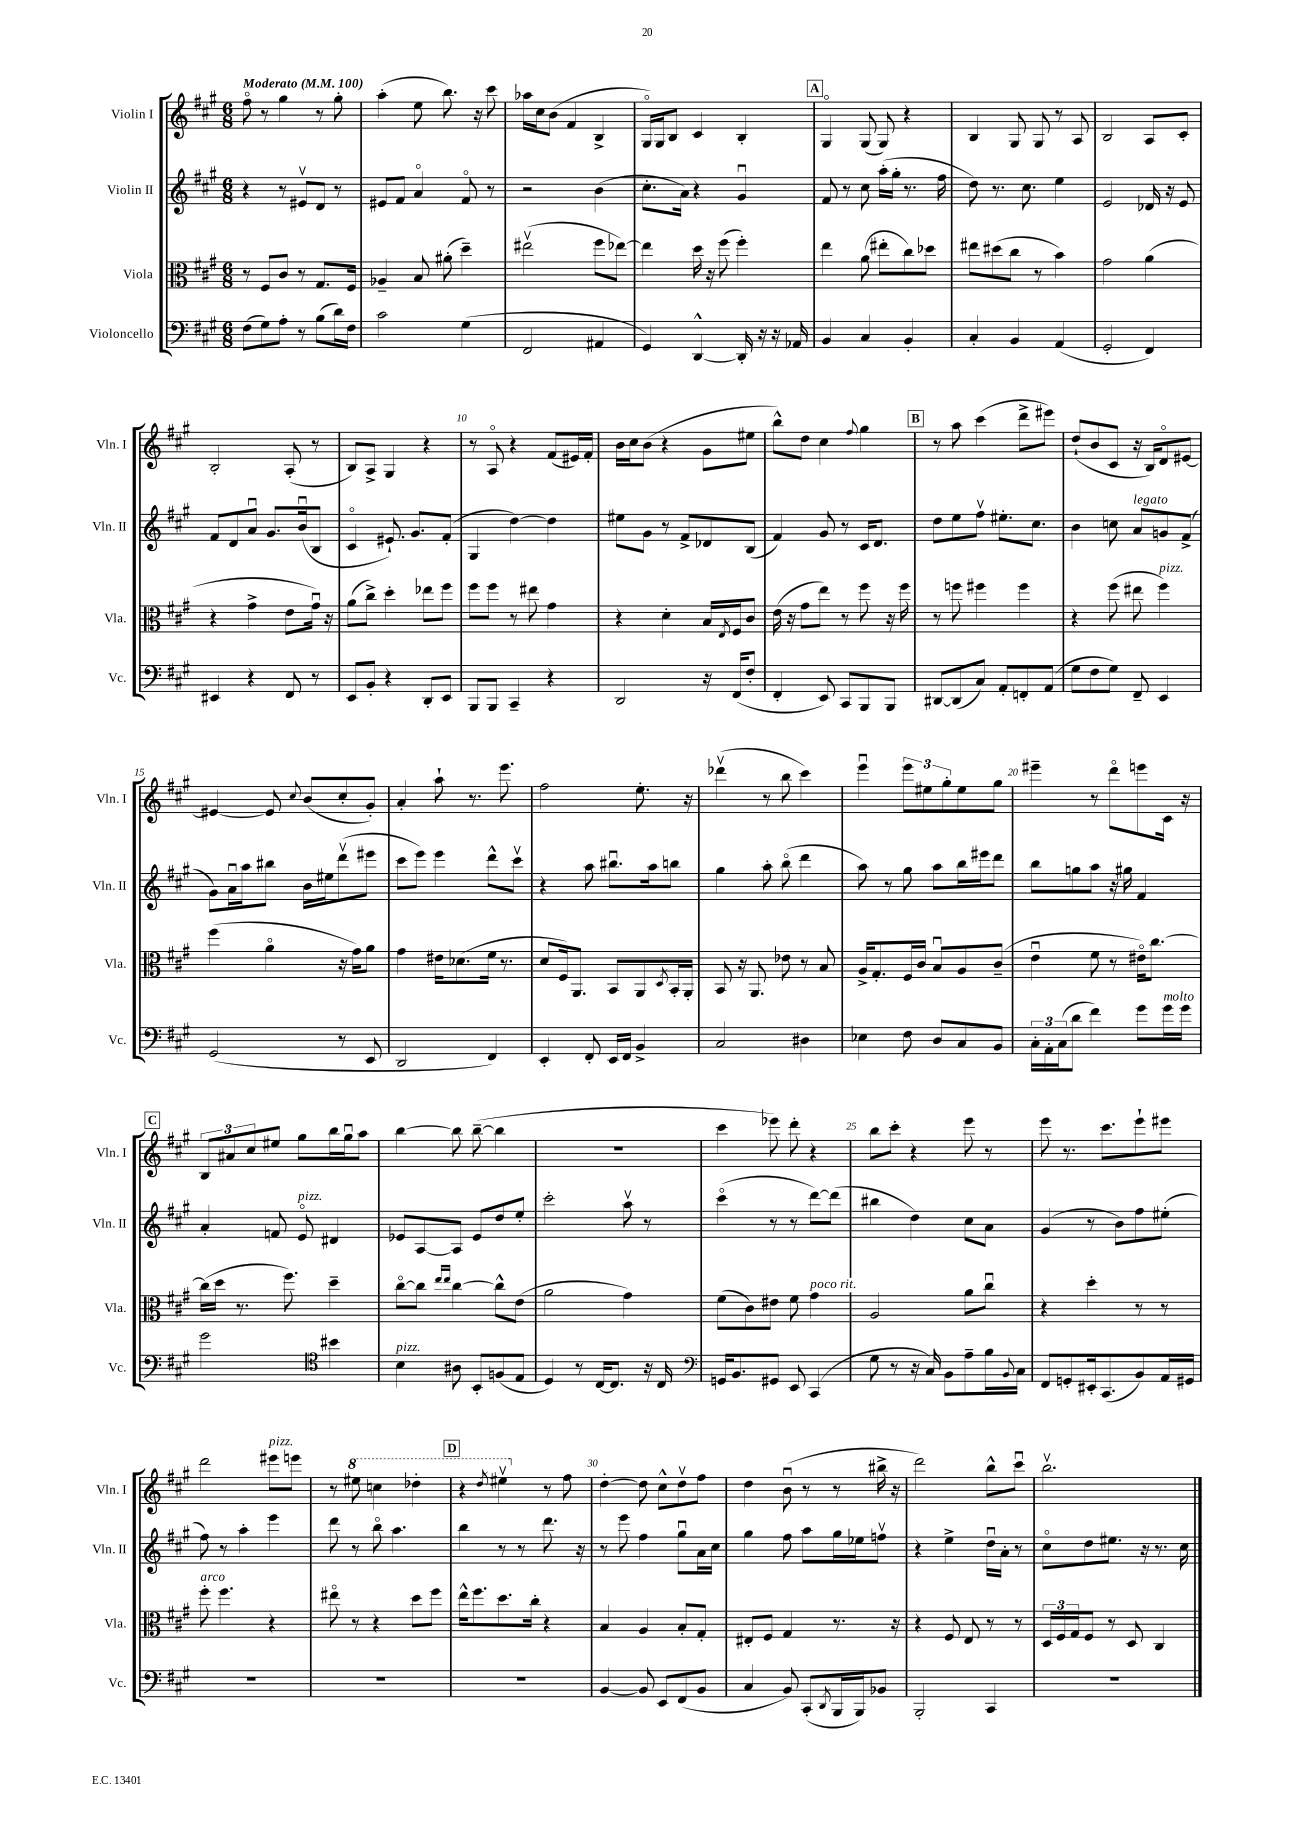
<<
\new StaffGroup <<
\new Staff = "s0" \with { instrumentName = "Violin I" shortInstrumentName = "Vln. I" } {
    \clef treble \key a \major \numericTimeSignature \time 6/8 \tempo "Moderato" 4 = 100
    fis''8\flageolet r8 gis''4 r8 gis''8-. |
    a''4-.( e''8 b''8.) r16 cis'''8 |
    aes''16 cis''16 b'8( fis'4 b4-> |
    gis16\flageolet) gis16 b8 cis'4 b4-. |
    \mark \markup { \box "A" } gis4\flageolet gis8( gis8) r4 |
    b4 gis8 gis8 r8 a8 |
    b2 a8 cis'8-. |
    b2-. a8-.( r8 |
    b8) a8-> gis4 r4 |
    r8 a8\flageolet r4 fis'8( eis'16) fis'16-. |
    b'16 cis''16 b'8( r4 gis'8 eis''8 |
    b''8-^) d''8 cis''4 \appoggiatura { fis''8 } gis''4 |
    \mark \markup { \box "B" } r8 a''8 cis'''4( d'''8-> eis'''8) |
    d''8-!( b'8 cis'8 r16 b16) d'8\flageolet eis'8~ |
    eis'4~ eis'8 \appoggiatura { cis''8 } b'8( cis''8-. gis'8-.) |
    a'4-. a''8-! r8. e'''8. |
    fis''2 e''8.-. r16 |
    des'''4\upbow( r8 b''8 cis'''4) |
    e'''4\downbow \tuplet 3/2 { e'''8 eis''8 gis''8-. } eis''8 gis''8 |
    eis'''4-- r8 d'''8\flageolet e'''8 cis'16 r16 |
    \mark \markup { \box "C" } \tuplet 3/2 { b8 ais'8 cis''8 } eis''8 gis''8 b''16 gis''16\downbow a''8 |
    b''4~ b''8 b''8~--( b''4 |
    R2. |
    cis'''4 ees'''8) d'''8-. r4 |
    b''8 cis'''8-. r4 e'''8 r8 |
    e'''8 r8. cis'''8. e'''8-! eis'''8 |
    d'''2 eis'''8^\markup { \italic "pizz." } e'''8 |
    r8 \ottava #1 eis'''8 c'''4 des'''4-. |
    \mark \markup { \box "D" } r4 \acciaccatura { d'''8 } eis'''4\upbow \ottava #0 r8 fis''8 |
    d''4~-. d''8 cis''8-^ d''8\upbow fis''8 |
    d''4 b'8\downbow( r8 r8 bis''16-> r16 |
    d'''2) b''8-^ cis'''8\downbow |
    b''2.\upbow \bar "|." |
}
\new Staff = "s1" \with { instrumentName = "Violin II" shortInstrumentName = "Vln. II" } {
    \clef treble \key a \major \numericTimeSignature \time 6/8
    r4 r8 eis'8\upbow d'8 r8 |
    eis'8 fis'8 a'4\flageolet fis'8\flageolet r8 |
    r2 b'4( |
    cis''8.-. a'16) r4 gis'4\downbow |
    \mark \markup { \box "A" } fis'8 r8 cis''8 a''16-.( gis''16-. r8. fis''16 |
    d''8) r8. cis''8. e''4 |
    e'2 des'16 r16 e'8 |
    fis'8 d'8 a'8\downbow gis'8. b'16\downbow( b8 |
    cis'4\flageolet eis'8.-!) gis'8. fis'8-.( |
    gis4 d''4~) d''4 |
    eis''8 gis'8 r8 fis'8-> des'8 b8( |
    fis'4) gis'8 r8 cis'16 d'8. |
    \mark \markup { \box "B" } d''8 e''8 fis''8\upbow eis''8.-. cis''8. |
    b'4 c''8 a'8^\markup { \italic "legato" } g'8 fis'8->( |
    gis'8) a'16\downbow a''16 bis''8 b'16 eis''16 d'''8\upbow( eis'''8 |
    cis'''8 e'''8) e'''4 d'''8-^ cis'''8\upbow |
    r4 a''8 bis''8.\downbow a''16 b''8 |
    gis''4 a''8-. b''8\flageolet( d'''4 |
    a''8) r8 gis''8 a''8 b''16 eis'''16 d'''8 |
    b''8 g''8 a''8 r16 gis''16 fis'4 |
    \mark \markup { \box "C" } a'4-. f'8 e'8\flageolet^\markup { \italic "pizz." } dis'4 |
    ees'8 a8~ a8 ees'8 d''8 e''8-. |
    cis'''2-. a''8\upbow r8 |
    cis'''4\flageolet( r8 r8 d'''8~) d'''8( |
    bis''4 d''4) cis''8 a'8 |
    gis'4( r8 b'8) fis''8 eis''8-.( |
    fis''8) r8 a''4-. e'''4 |
    d'''8 r8 b''8\flageolet a''4. |
    \mark \markup { \box "D" } b''4 r8 r8 d'''8. r16 |
    r8 e'''8 fis''4 gis''8\downbow a'16 cis''16 |
    gis''4 fis''8 a''8 gis''16 ees''16 f''8\upbow |
    r4 e''4-> d''16\downbow a'16-. r8 |
    cis''8\flageolet d''8 eis''8. r16 r8. cis''16 \bar "|." |
}
\new Staff = "s2" \with { instrumentName = "Viola" shortInstrumentName = "Vla." } {
    \clef alto \key a \major \numericTimeSignature \time 6/8
    r8 fis8 cis'8 r8 gis8. fis16 |
    aes4-- b8 ais'8-.( d''4--) |
    eis''2\upbow( fis''8 ees''8~) |
    ees''4 d''16 r16 fis''8( fis''4-.) |
    \mark \markup { \box "A" } e''4 a'8( eis''8-. cis''8) des''8 |
    eis''8 dis''8( cis''8 r8 b'4) |
    gis'2 a'4( |
    r4 gis'4-> e'8 gis'16\downbow) r16 |
    a'8( cis''8->) d''4-. ees''8 fis''8 |
    fis''8 fis''8 r8 eis''8 gis'4 |
    r4 d'4-. b16 \acciaccatura { e8 } fis16 cis'8 |
    e'16( r16 gis'8 e''8) r8 fis''8 r16 fis''16 |
    \mark \markup { \box "B" } r8 f''8 fis''4 fis''4 |
    r4 fis''8( eis''8 fis''4^\markup { \italic "pizz." }) |
    fis''4( a'4\flageolet r16 gis'16) a'8 |
    gis'4 eis'16 des'8.( fis'16 r8. |
    d'8 fis16) a,8. b,8 a,8 \acciaccatura { d8 } b,16-. a,16-. |
    b,8 r16 a,8. ees'8 r8 b8 |
    a16-> gis8.-. fis16 cis'16 b8\downbow a8 cis'8--( |
    e'4\downbow fis'8 r8 eis'16\flageolet) cis''8.~ |
    \mark \markup { \box "C" } cis''16( d''16 r8. fis''8.) d''4-- |
    cis''8~\flageolet cis''8 \grace { e''16 e''16 } cis''4~ cis''8-^ e'8( |
    a'2 gis'4) |
    fis'8( cis'8) eis'8 fis'8 gis'4^\markup { \italic "poco rit." } |
    a2 a'8 cis''8\downbow |
    r4 d''4-. r8 r8 |
    fis''8-.^\markup { \italic "arco" } fis''4. r4 |
    eis''8\flageolet r8 r4 d''8 fis''8 |
    \mark \markup { \box "D" } e''16-^ fis''8. d''8. cis''16-. r4 |
    b4 a4 b8-. gis8-. |
    eis8-. fis8 gis4 r8. r16 |
    r4 fis8 e8 r8 r8 |
    \tuplet 3/2 { d16 fis16 gis16 } fis8 r8 d8 cis4 \bar "|." |
}
\new Staff = "s3" \with { instrumentName = "Violoncello" shortInstrumentName = "Vc." } {
    \clef bass \key a \major \numericTimeSignature \time 6/8
    fis8( gis8) a8-. r8 b8( d'16) fis16 |
    cis'2 gis4( |
    fis,2 ais,4 |
    gis,4) d,4~-^ d,16-. r16 r16 aes,16 |
    \mark \markup { \box "A" } b,4 cis4 b,4-. |
    cis4-. b,4 a,4( |
    gis,2-. fis,4) |
    eis,4 r4 fis,8 r8 |
    e,8 b,8-. r4 d,8-. e,8 |
    b,,8 b,,8 cis,4-- r4 |
    d,2 r16 fis,16( fis8-. |
    fis,4-. e,8) cis,8 b,,8 b,,8 |
    \mark \markup { \box "B" } dis,8~ dis,8( cis8) a,8-. f,8-. a,8( |
    gis8 fis8 gis8) fis,8-- e,4 |
    gis,2( r8 e,8 |
    d,2 fis,4) |
    e,4-. fis,8-. e,16 fis,16 b,4-> |
    cis2 dis4 |
    ees4 fis8 d8 cis8 b,8 |
    \tuplet 3/2 { cis16-. a,16-. cis16( } d'8 fis'4) gis'8 gis'16^\markup { \italic "molto" } gis'16 |
    \mark \markup { \box "C" } gis'2 \clef tenor bis'4 |
    b4^\markup { \italic "pizz." } ais8 b,8-. f8( e8 |
    d4) r8 cis16~ cis8. r16 cis16 |
    \clef bass g,16 b,8. gis,8 e,8 cis,4( |
    gis8 r8 r16 cis16) b,8 a8-- b16 \appoggiatura { b,8 } cis16 |
    fis,8 g,8-. eis,16-. cis,8.( b,8) a,16 gis,16 |
    R2. |
    R2. |
    \mark \markup { \box "D" } R2. |
    b,4~ b,8 e,8 fis,8( b,8 |
    cis4 b,8) cis,8-.( \acciaccatura { d,8 } b,,16 b,,16) bes,8 |
    b,,2-. cis,4 |
    R2. \bar "|." |
}
>>
>>
\layout { \context { \Score \override BarNumber.break-visibility = ##(#f #t #t) barNumberVisibility = #(every-nth-bar-number-visible 5) } }
